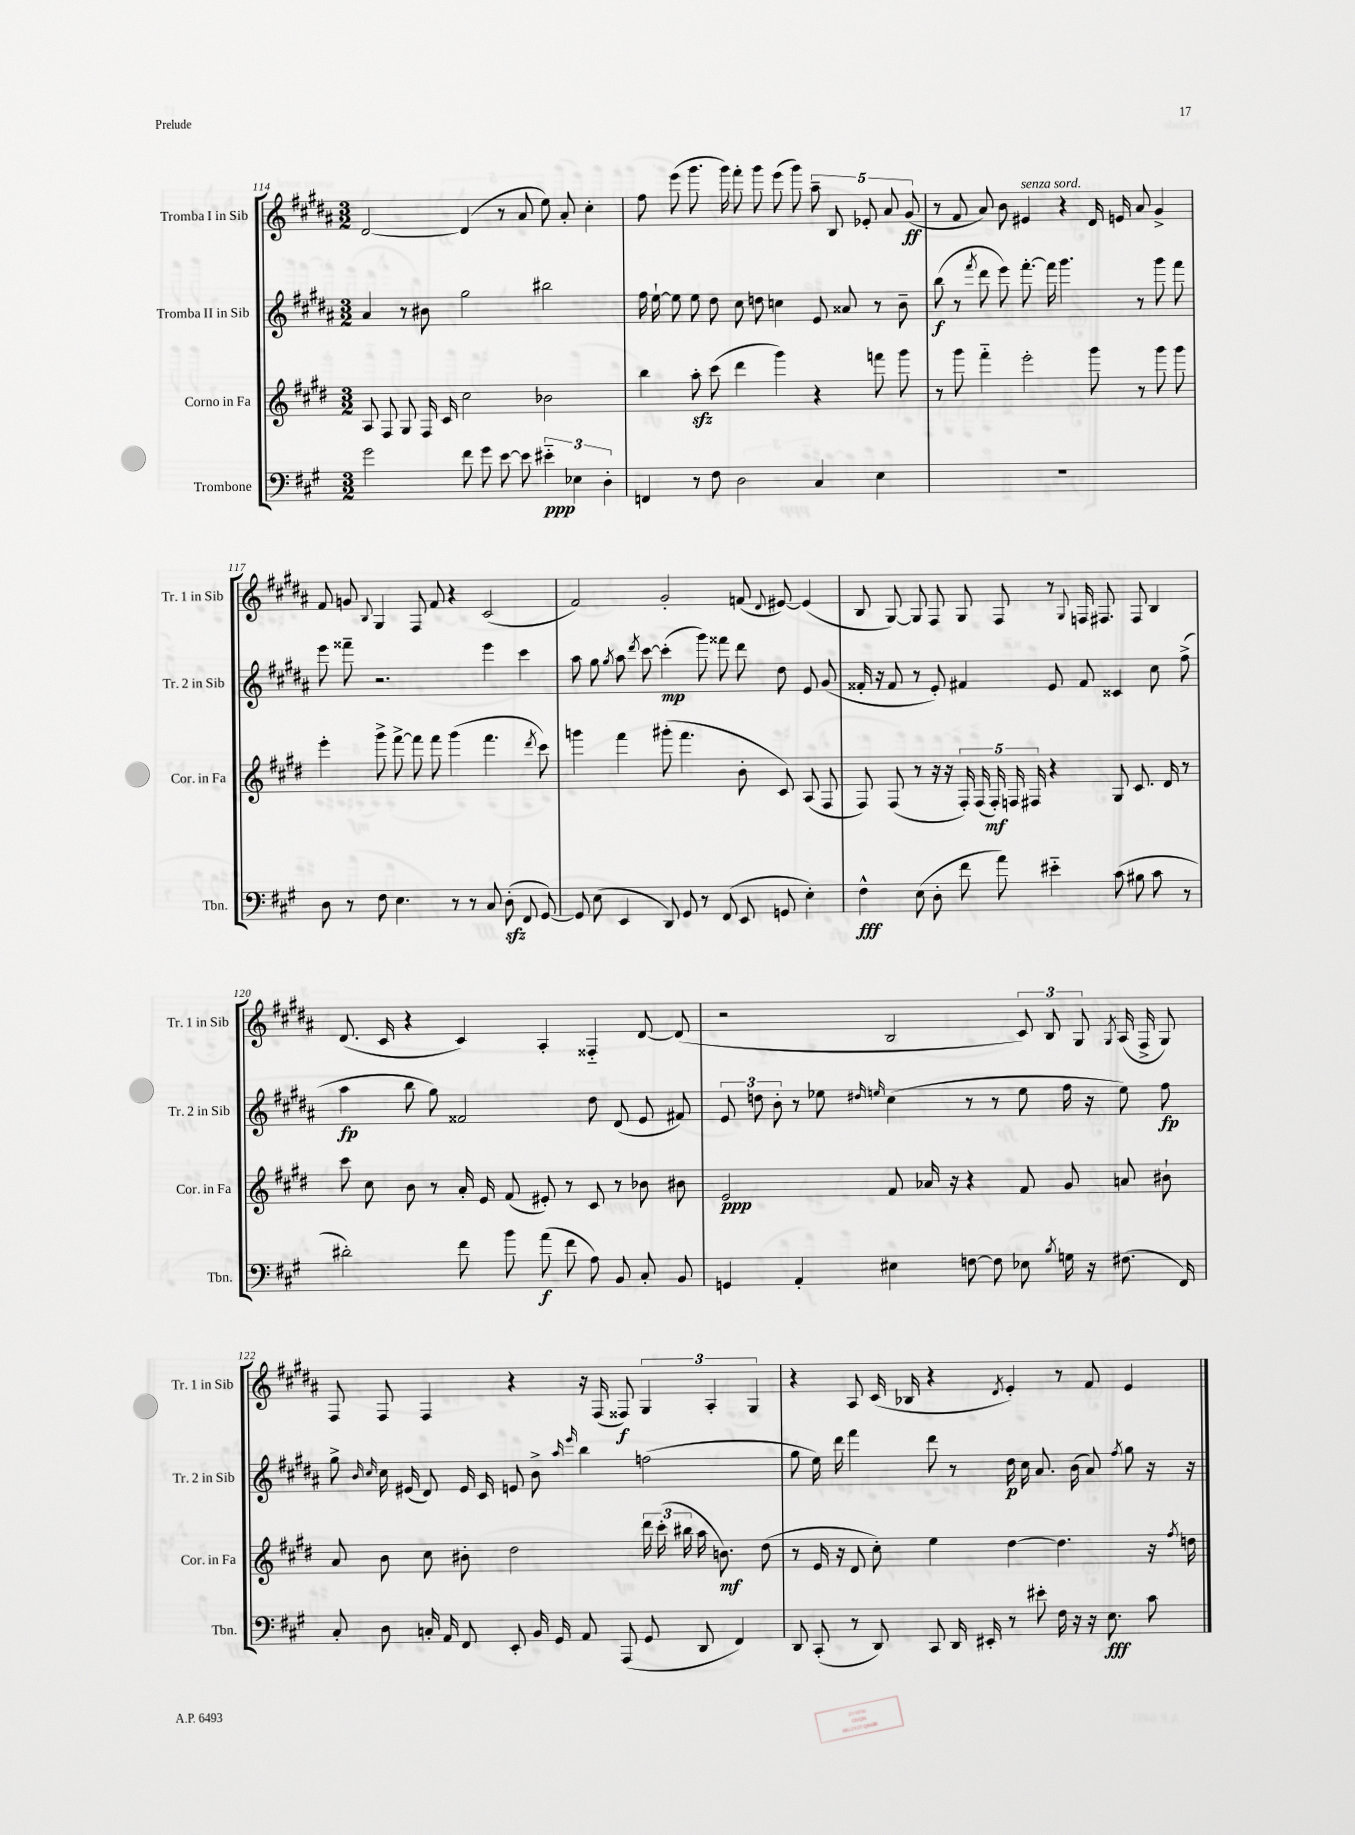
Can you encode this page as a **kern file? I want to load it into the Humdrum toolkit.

**kern	**kern	**kern	**kern
*staff4	*staff3	*staff2	*staff1
*clefF4	*clefG2	*clefG2	*clefG2
*k[f#c#g#]	*k[f#c#g#d#]	*k[f#c#g#d#a#]	*k[f#c#g#d#a#]
*M3/2	*M3/2	*M3/2	*M3/2
2g#	8A	4a#	[2d#
.	8F#	.	.
.	8G#	8r	.
.	16F#	8b#	.
.	16c#	.	.
8f#	2cc#	2gg#	(4d#]
8g#	.	.	.
[8e	.	.	8r
8e]	.	.	8a#
6e#'~	2b-	2bb#	8ee)
.	.	.	8a#'
6E-	.	.	.
.	.	.	4cc#'
6D'	.	.	.
=	=	=	=
4FF	4bb	16ff#	8ff#
.	.	[16ee`	.
.	.	8ee]	(8eee
8r	8aa'	8ee	8.ggg#
8F#	(8ccc#	8dd#	.
.	.	.	16ggg#)
2D	4ddd#	8cc#	8fff#'
.	.	8dd	8ggg#
.	4ggg#)	4cc	(8eee
.	.	.	8ggg#)
4C#	4r	8e	10aa#~
.	.	.	10B
.	.	8a##	.
.	.	.	10e-'
4E	8fff	8r	.
.	.	.	10a#
.	8ggg#	8b~	.
.	.	.	(10g#
=	=	=	=
1.r	8r	(8bb	8r
.	8ggg#	8r	8f#
.	.	8qfff#	.
.	4fff#'~	8ddd#	8a#)
.	.	8eee)	8b
.	2eee'	[8.fff#'	4e#
.	.	16fff#]	.
.	.	4.ggg#	4r
.	8ggg#	.	16d#
.	.	.	16e
.	8r	8r	8a#
.	8ggg#	8ggg#	4g#^
.	8ggg#	8fff#	.
=	=	=	=
8D	4eee'	8eee	8f#
8r	.	8fff##~	8g
.	.	.	8qqB
8F#	8ggg#^	2.r	4G#
4.E	[8fff#^	.	.
.	8fff#]	.	8F#
.	8fff#	.	8f#
8r	(4ggg#	.	4r
8r	.	.	.
8C#	4.fff#	4eee	(2c#
(8D'	.	.	.
8FF#	.	4ccc#	.
.	8qddd#	.	.
[8GG#)	8ccc#)	.	.
=	=	=	=
8GG#]	4ggg	8aa#	2f#)
(8E	.	8gg#	.
.	.	8qgg#	.
4EE	4fff#	8aa#	.
.	.	8qddd#	.
.	.	[8ccc#	.
8DD)	(8ggg#'	(4ccc#']	2g#'
8GG#	4.fff#	.	.
8r	.	8ggg#)	.
(8FF#	.	8fff##	.
8EE	8b'	8ddd#	(8f
.	.	.	8qqd#
8GG	8c#)	8dd#	[8e#)
4E')	(8A	8e	(4e#]
.	8F#	(8g#	.
=	=	=	=
4F#^^	8F#)	16f##'	8B
.	.	16r	.
.	(8F#	8f##	[8G#)
(8E	8r	8r	8G#]
8D'	16r	8e')	8F#
.	16r	.	.
8f#	20F#')	4f#	8G#
.	(20F#	.	.
.	20F#')	.	.
8a)	.	.	8F#
.	20F	.	.
.	20F#	.	.
4e#'~	4r	8e	8r
.	.	.	8qqG#
.	.	8f#	16F
.	.	.	8.F#
(8c#	8G#	4c##	.
8B#	8.c#	.	8F#
8c#	.	8cc#	4B
.	16d#	.	.
8r	8r	(8ff#^	.
=	=	=	=
2d#')	8ccc#	4aa#	(8.d#
.	8cc#	.	.
.	.	.	16c#
.	8b	8bb	4r
.	8r	8gg#)	.
8f#	16a'	2f##	4c#)
.	16e	.	.
8b	(8f#	.	.
(8a	8e#')	.	4A#'
8f#	8r	.	.
8A)	8c#	8dd#	4F##'~
8BB	8r	(8d#	.
8C#'	8b-	8e	[8d#
8BB	8b#	8f#)	(8d#]
=	=	=	=
4GG	2e	12e	2r
.	.	12dd	.
.	.	12b'	.
4AA'	.	8r	.
.	.	8ee-	.
.	.	16qqdd#	.
.	.	16qqee	.
4E#	8f#	(4cc#	2B
.	16a-	.	.
.	16r	.	.
[8F	4r	8r	.
8F]	.	8r	.
8E-	8f#	8ee	12c#)
.	.	.	12B
8qB	.	.	.
16G	8g#	16ff#	.
.	.	.	12G#
16r	.	16r	.
.	.	.	8qG#
(8.F#	8a	8ee)	(16A#
.	.	.	16F#^
.	8b#`	8ff#	8G#)
16FF#)	.	.	.
=	=	=	=
8C#'	8a	8gg#^	8F#
.	.	16qqb	.
.	.	16qqcc#	.
8D	8b	16cc#	8F#
.	.	(16e#	.
16C'	8cc#	8d#)	4F#
16AA	.	.	.
8FF#	8b#'	16e#	.
.	.	16c#	.
8EE'	2dd#	8e	4r
16BB	.	8b^	.
16GG#	.	.	.
.	.	16qqaa#	.
.	.	16qqeee	.
8AA	.	4bb	16r
.	.	.	(16F#
(8AAA	.	.	8F##)
8GG#	24ddd#	(2ff	6G#
.	(24ccc#'	.	.
.	24bb#	.	.
8DD	16aa	.	.
.	.	.	6A#'
.	8.b)	.	.
4FF#)	.	.	.
.	.	.	6G#
.	(8dd#	.	.
=	=	=	=
8DD	8r	8gg#	4r
(8CC#'	16e	16ee)	.
.	16r	16ddd#	.
8r	8d#	4fff#	8A#
8DD)	8cc#')	.	(16c#
.	.	.	16B-
8CC#	4ee	8ddd#	4r
16DD	.	8r	.
16EE#'	.	.	.
.	.	.	8qd#
8r	[4dd#	16dd#	4e')
.	.	16cc#	.
8e#'	.	8.a#	.
16F#	4.dd#]	.	8r
16r	.	(16b	.
16r	.	8a#)	8f#
8.E	.	.	.
.	.	8qff#	.
.	.	8gg#	4e
8c#	16r	16r	.
.	8qff#	.	.
.	16dd	16r	.
==	==	==	==
*-	*-	*-	*-
